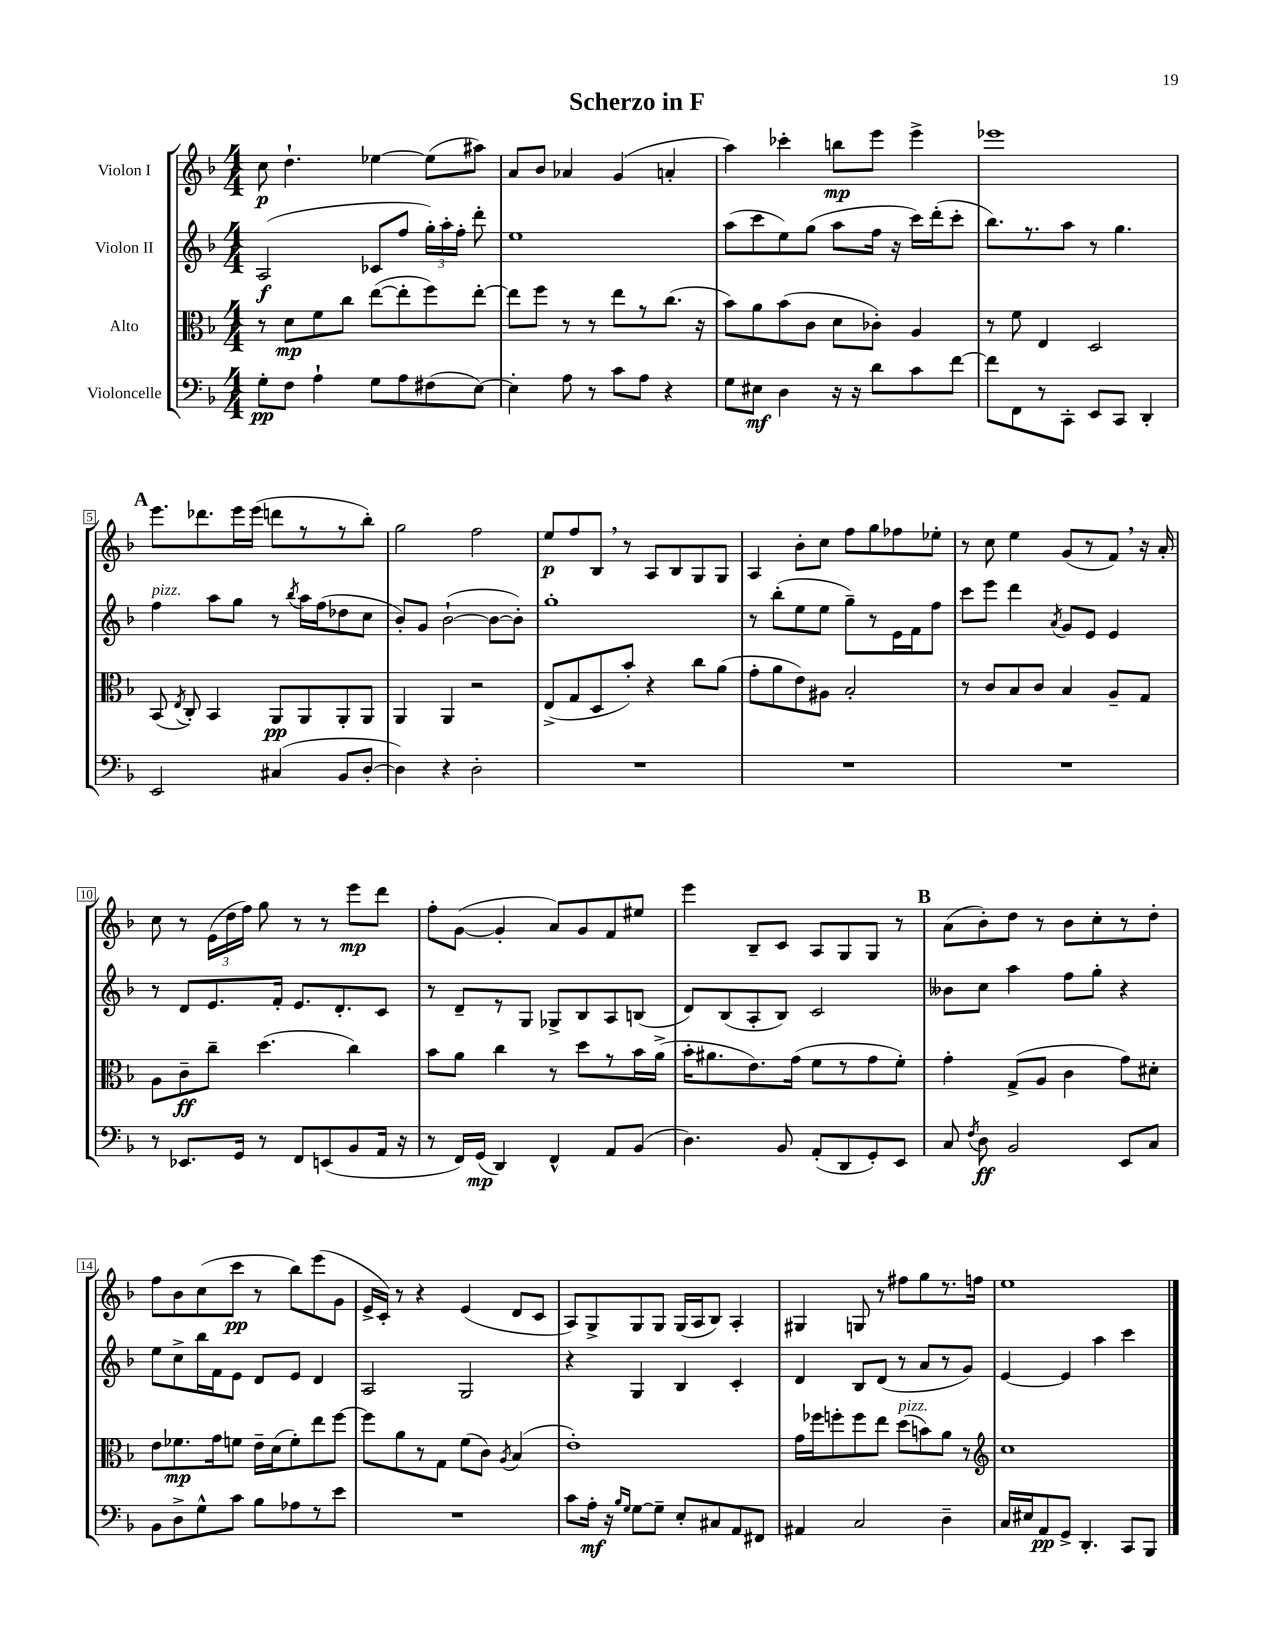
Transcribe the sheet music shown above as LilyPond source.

\header { title = "Scherzo in F" }
<<
\new StaffGroup <<
\new Staff = "s0" \with { instrumentName = "Violon I" } {
    \clef treble \key f \major \numericTimeSignature \time 4/4
    \autoBeamOff c''8\p d''4.-! ees''4~ ees''8[( ais''8]) |
    a'8[ bes'8] aes'4 g'4( a'4-. |
    a''4) ces'''4-. b''8[\mp e'''8] e'''4-> |
    ees'''1 |
    \mark \markup { \bold "A" } e'''8.[ des'''8. e'''16 e'''16]( d'''8[ r8 r8 bes''8]-.) |
    g''2 f''2 |
    e''8[\p f''8 bes8] \breathe r8 a8[ bes8 g8 g8] |
    a4 bes'8[-. c''8] f''8[ g''8 fes''8 ees''8]-. |
    r8 c''8 e''4 g'8[( r8 f'8]) \breathe r16 a'16-. |
    c''8 r8 \tuplet 3/2 { e'16[( d''16 f''16]) } g''8 r8 r8 e'''8[\mp d'''8] |
    f''8[-. g'8]~( g'4-. a'8[) g'8 f'8 eis''8] |
    e'''4 bes8[-- c'8] a8[ g8 g8] r8 |
    \mark \markup { \bold "B" } a'8[( bes'8-.) d''8] r8 bes'8[ c''8-. r8 d''8]-. |
    f''8[ bes'8 c''8( c'''8]\pp r8 bes''8[) e'''8( g'8] |
    e'16[-> c'16]-.) r8 r4 e'4( d'8[ c'8] |
    a8[) g8-> g8 g8] g16[( a16 bes8]) a4-. |
    gis4 g8 r8 fis''8[ g''8 r8. f''16] |
    e''1 \bar "|." |
}
\new Staff = "s1" \with { instrumentName = "Violon II" } {
    \clef treble \key f \major \numericTimeSignature \time 4/4
    \autoBeamOff a2\f( ces'8[ f''8] \tuplet 3/2 { g''16[-.) a''16-. f''16]-. } d'''8-. |
    e''1 |
    a''8[( c'''8 e''8) g''8]( a''8[ f''16] r16 c'''16[) d'''16-.( c'''8]-. |
    bes''8.[) r8. a''8] r8 g''4. |
    \mark \markup { \bold "A" } f''4^\markup { \italic "pizz." } a''8[ g''8] r8 \acciaccatura { bes''8 } a''16[ f''16( des''8 c''8] |
    bes'8[-.) g'8] bes'2~-!( bes'8[~ bes'8]-.) |
    g''1-. |
    r8 bes''8[-.( e''8 e''8] g''8[--) r8 e'16 f'16 f''8] |
    c'''8[ e'''8] d'''4 \acciaccatura { a'8 } g'8[ e'8] e'4 |
    r8 d'8[ e'8. f'16]-. e'8.[ d'8.-. c'8] |
    r8 d'8[-- r8 g8] ges8[-> bes8 a8 b8]( |
    d'8[) bes8( a8-. bes8]) c'2 |
    \mark \markup { \bold "B" } beses'8[ c''8] a''4 f''8[ g''8]-. r4 |
    e''8[ c''8-> bes''16 f'16 e'8] d'8[ e'8] d'4 |
    a2 g2 |
    r4 g4 bes4 c'4-. |
    d'4 bes8[ d'8]( r8 a'8[ r8 g'8]) |
    e'4~ e'4 a''4 c'''4 \bar "|." |
}
\new Staff = "s2" \with { instrumentName = "Alto" } {
    \clef alto \key f \major \numericTimeSignature \time 4/4
    \autoBeamOff r8 d'8[\mp f'8 c''8] e''8[~( e''8-. f''8) e''8]~-. |
    e''8[ f''8] r8 r8 e''8[ r8 c''8.]( r16 |
    bes'8[) a'8 bes'8( c'8] d'8[ ces'8]-.) a4 |
    r8 f'8 e4 d2 |
    \mark \markup { \bold "A" } bes,8( \acciaccatura { e8 } c8-.) bes,4 a,8[\pp a,8 a,8-. a,8] |
    a,4 a,4 r2 |
    e8[->( g8 d8 bes'8]-.) r4 c''8[ a'8]( |
    g'8[-. a'8 e'8) ais8] bes2-. |
    r8 c'8[ bes8 c'8] bes4 a8[-- g8] |
    a8[ c'8--\ff c''8]-- d''4.( c''4) |
    bes'8[ a'8] c''4 r8 d''8[ r8 bes'16 a'16]->( |
    bes'16[-. ais'8. e'8.) g'16]( f'8[ r8 g'8 f'8]-.) |
    \mark \markup { \bold "B" } g'4-. g8[->( a8] c'4 g'8[) dis'8]-. |
    e'8[ fes'8.\mp g'16 f'8] e'16[-- d'16( f'8-.) e''8 f''8]~ |
    f''8[ a'8 r8 g8] f'8[( c'8]) \acciaccatura { a8 } bes4( |
    e'1-.) |
    g'16[ fes''16 f''8-. f''8 e''8] d''8[^\markup { \italic "pizz." }( b'8) a'8] r8 |
    \clef treble c''1 \bar "|." |
}
\new Staff = "s3" \with { instrumentName = "Violoncelle" } {
    \clef bass \key f \major \numericTimeSignature \time 4/4
    \autoBeamOff g8[-.\pp f8] a4-! g8[ a8 fis8( e8]~) |
    e4-. a8 r8 c'8[ a8] r4 |
    g8[ eis8]\mf d4 r16 r16 d'8[ c'8 f'8]~ |
    f'8[ f,8 r8 c,8]-. e,8[ c,8] d,4-. |
    \mark \markup { \bold "A" } e,2 cis4( bes,8[ d8]~-. |
    d4) r4 d2-. |
    R1 |
    R1 |
    R1 |
    r8 ees,8.[ g,16] r8 f,8[ e,8( bes,8 a,16] r16 |
    r8 f,16[) g,16]\mp( d,4) f,4-^ a,8[ bes,8]( |
    d4.) bes,8 a,8[-.( d,8 g,8-.) e,8] |
    \mark \markup { \bold "B" } c8 \acciaccatura { f8 } d8\ff bes,2 e,8[ c8] |
    bes,8[ d8-> g8-^ c'8] bes8[ aes8 r8 e'8] |
    R1 |
    c'8[ a16]-.\mf r16 \grace { bes16[ g16] } g8[~ g8]-- e8[-. cis8 a,8 fis,8] |
    ais,4 c2 d4-- |
    c16[ eis16 a,8\pp g,8]-> d,4.-. c,8[ bes,,8] \bar "|." |
}
>>
>>
\layout { \context { \Score \override BarNumber.stencil = #(make-stencil-boxer 0.1 0.3 ly:text-interface::print) } }
